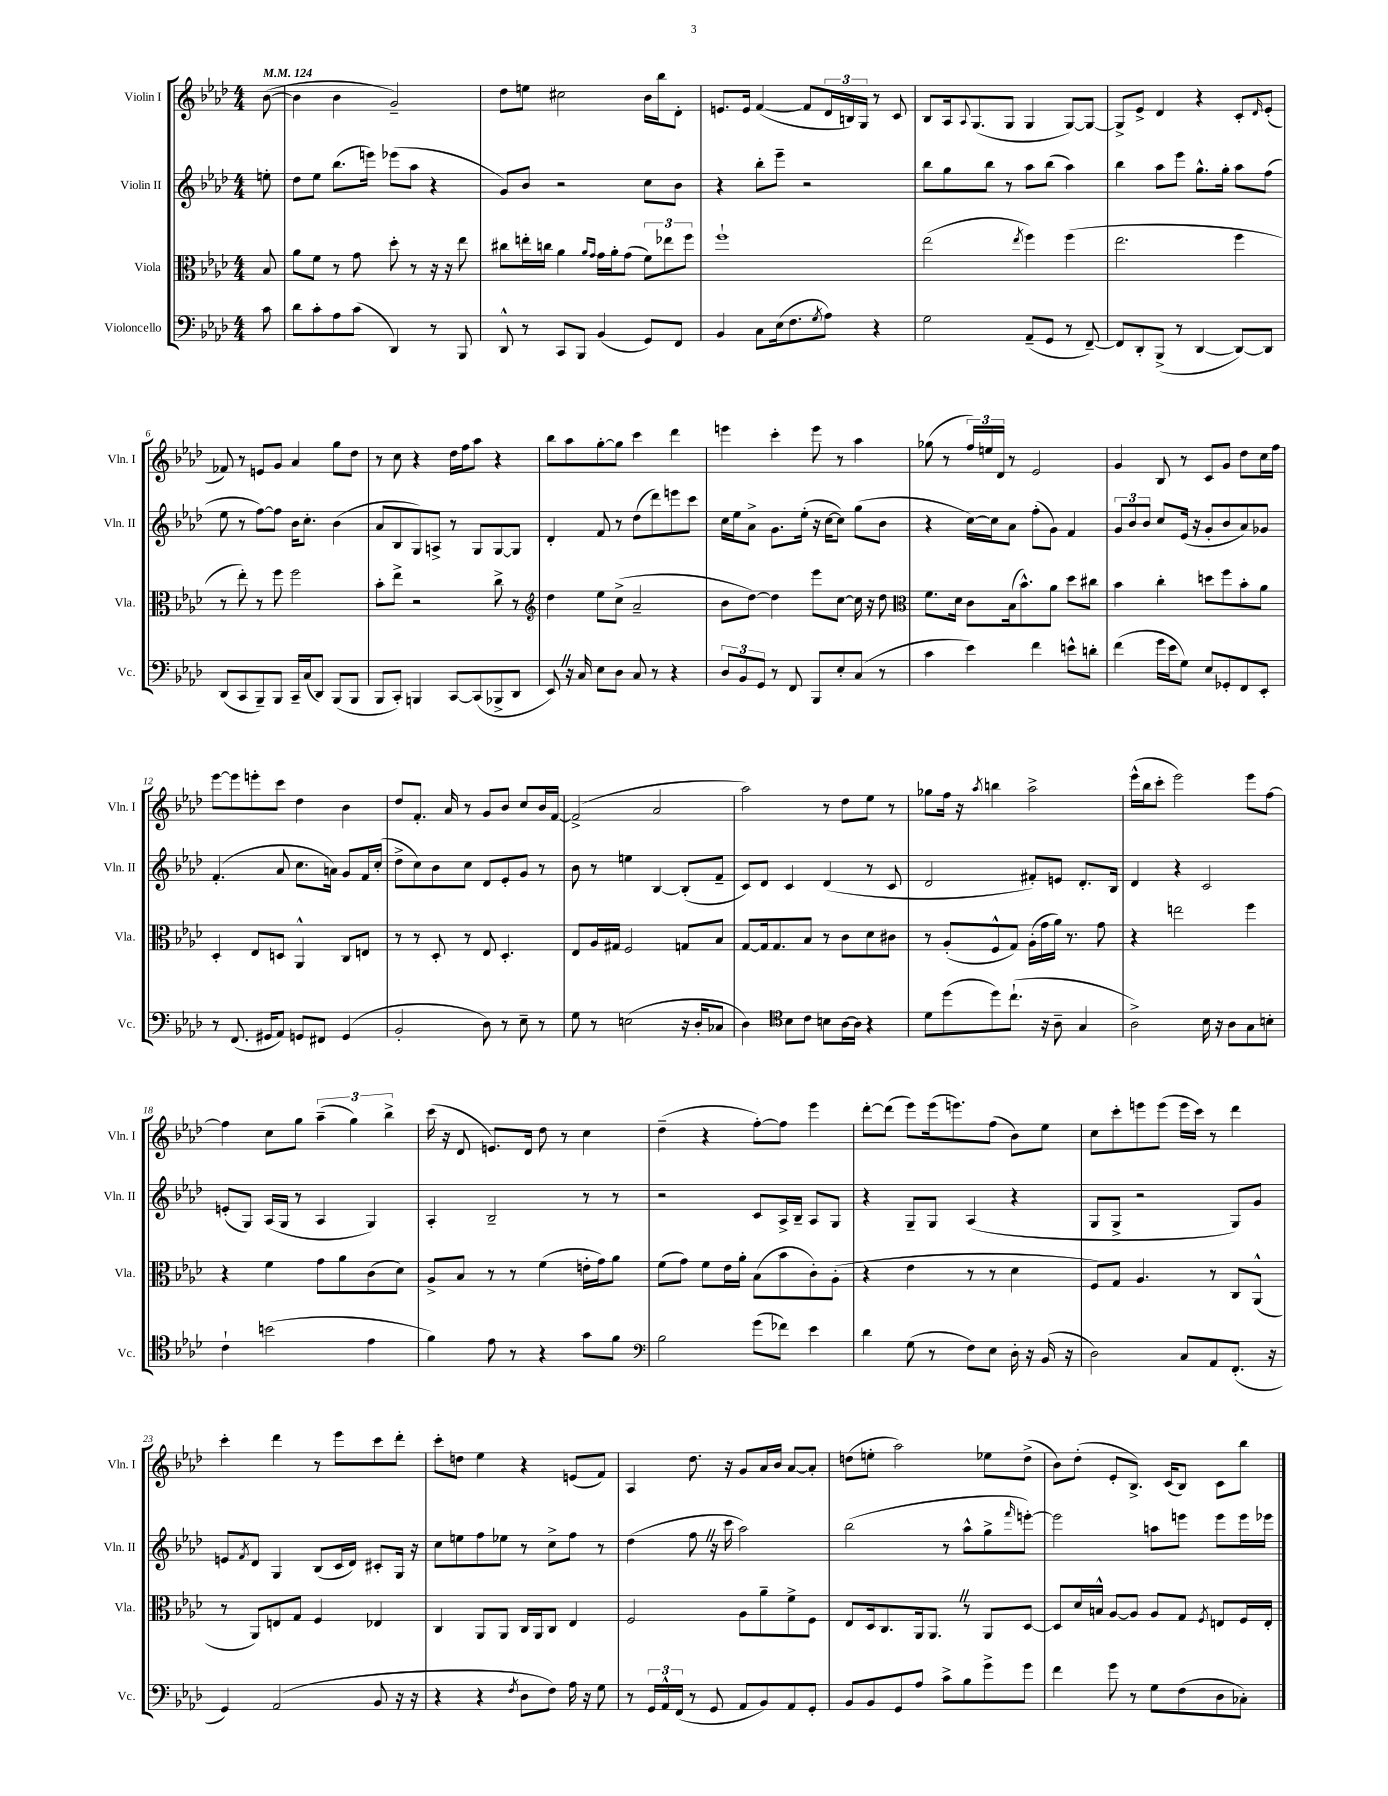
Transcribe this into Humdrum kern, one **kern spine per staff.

**kern	**kern	**kern	**kern
*part4	*part3	*part2	*part1
*staff4	*staff3	*staff2	*staff1
*I"Violoncello	*I"Viola	*I"Violin II	*I"Violin I
*I'Vc.	*I'Vla.	*I'Vln. II	*I'Vln. I
*clefF4	*clefC3	*clefG2	*clefG2
*k[b-e-a-d-]	*k[b-e-a-d-]	*k[b-e-a-d-]	*k[b-e-a-d-]
*M4/4	*M4/4	*M4/4	*M4/4
*MM124	*MM124	*MM124	*MM124
=	=	=	=
8c\	8B-/	8een'\	([8b-\
=1	=1	=1	=1
8d-\L	8a-\L	8dd-\L	4b-\]
8c'\	8f\J	8ee-\J	.
8A-\	8r	(8.bb-\L	4b-\
(8c\J	8g\	.	.
.	.	16eeen\Jk)	.
4DD-/)	8dd-'\	(8eee-X\L	2g~/)
.	8r	8aa-\J	.
8r	16r	4r	.
.	16r	.	.
8BBB-/	8ee-\	.	.
=2	=2	=2	=2
8DD-^^/	8cc#X\L	8g/L)	8dd-\L
8r	16een'\L	8b-/J	8een\J
.	16ccn\JJ	.	.
8CC/L	4a-\	2r	2cc#X\
8BBB-/J	.	.	.
.	16qqa-/LL	.	.
.	16qqg/JJ	.	.
(4BB-/	16g\LL	.	.
.	16a-'\J	.	.
.	(8g\J	.	.
8GG/L)	12f\L)	8cc\L	16b-\LL
.	.	.	16bb-\J
.	12ee-X\	.	.
8FF/J	.	8b-\J	8d-'\J
.	12ff\J	.	.
=3	=3	=3	=3
4BB-/	1ff`	4r	8.en/L
.	.	.	16e/Jk
8C\L	.	8bb-'\L	([4f/
(16E-\k	.	8eee-~\J	.
8.F\	.	.	.
.	.	2r	8f/L]
8qG/	.	.	.
8A-\J)	.	.	24d-/L
.	.	.	24Bn/)
.	.	.	24G/JJ
4r	.	.	8r
.	.	.	8c/
=4	=4	=4	=4
2G\	(2ee-\	8bb-\L	8B-/L
.	.	8gg\	16A-/k
.	.	.	8qqA-/
.	.	.	(8.G/
.	.	8bb-\J	.
.	.	8r	8G/J
.	8qee-/	.	.
(8AA-~/L	4ff\)	8aa-\L	4G/
8GG/J	.	(8bb-\J	.
8r	(4ff\	4aa-\)	[8G/L)
[8FF~/)	.	.	8G/J_
=5	=5	=5	=5
8FF/L]	2.ee-\	4bb-\	8G^/L]
8DD-'/	.	.	8e-^/J
(8BBB-^/J	.	8aa-\L	4d-/
8r	.	8eee-\J	.
[4DD-/	.	8.gg^^\L	4r
.	.	16gg'\Jk	.
8DD-/L_)	4ff\	8aa-\L	8c'/L
.	.	.	16qqd-/
8DD-/J]	.	(8ff\J	(8e-'/J
!!LO:LB:g=z
=6	=6	=6	=6
(8DD-/L	8r	8ee-\	8f-X/)
8CC/	8ee-'\)	8r	8r
8BBB-~/)	8r	[8ff\L)	8en/L
8BBB-/J	8ff\	8ff\J]	8g/J
16CC~/LL	2ff\	16b-\KL	4a-/
(16C/J	.	8.cc'\J	.
8DD-/J)	.	.	.
(8BBB-/L	.	(4b-\	8gg\L
8BBB-/J	.	.	8dd-\J
=7	=7	=7	=7
8BBB-/L	8b-'\L	8a-/L	8r
8CC'/J)	8ee-^\J	8B-/	8cc\
4BBBn/	2r	8G/)	4r
.	.	8An^/J	.
[8CC/L	.	8r	16dd-\LL
.	.	.	16ff\J
(8CC/]	.	8G/L	8aa-\J
8BBB-X^/	8cc^\	[8G/	4r
8DD-/J	8r	8G/J]	.
=8	=8	=8	=8
*	*clefG2	*	*
8EE-Z/)	4dd-\	4d-'/	8bb-\L
16r	.	.	8aa-\
16C/	.	.	.
8E-\L	8ee-\L	8f/	[8gg'\
8D-\J	(8cc^\J	8r	8gg\J]
8C/	2a-~/	(8dd-\L	4ccc\
8r	.	8ddd-\)	.
4r	.	8eeen\	4ddd-\
.	.	8ccc\J	.
=9	=9	=9	=9
12D-/L	8b-\L	16cc\LL	4eeen\
.	.	16ee-\J	.
12BB-/	.	.	.
.	[8dd-\J)	8a-^\J	.
12GG/J	.	.	.
8r	4dd-\]	8.g\L	4ccc'\
8FF/	.	.	.
.	.	(16ee-'\Jk	.
8BBB-/L	8eee-\L	16r	8eee\
.	.	[16cc\KL	.
8E-'/	[8cc\J	8cc\J])	8r
(8C/J	16cc\]	(8gg\L	4aa-\
.	16r	.	.
8r	8dd-\	8b-\J	.
=10	=10	=10	=10
*	*clefC3	*	*
4c\	8.f\L	4r	(8gg-X\
.	.	.	8r
.	16d-\Jk	.	.
4e-\)	8c\L	[16cc\LL)	24ff/LL)
.	.	.	24een/
.	.	16cc\J]	.
.	.	.	24d-/JJ
.	(16B-\k	8a-\J	8r
.	8.b-^^\)	.	.
4f\	.	(8ff'\L	2e-/
.	8a-\J	8g\J)	.
8en^^\L	8dd-\L	4f/	.
8dn'\J	8cc#X\J	.	.
=11	=11	=11	=11
(4f\	4b-\	12g/L	4g/
.	.	12b-/	.
.	.	12b-/J	.
16g\LL	4cc'\	8cc/L	8B-/
16e-\J	.	.	.
8G\J)	.	(16e-/Jk	8r
.	.	16r	.
8E-/L	8ddn\L	8g'/L	8c/L
8GG-X'/	8ff\	8b-/	8g/J
8FF/	8b-'\	8a-/)	8dd-\L
8EE-'/J	8a-\J	8g-X/J	16cc\L
.	.	.	16ff\JJ
!!LO:LB:g=z
=12	=12	=12	=12
8r	4D-'/	(4.f'/	[8eee-\L
(8.FF/	.	.	8eee-\]
.	8E-/L	.	8eeen'\
16GG#X/KL	.	.	.
8AA-/J)	8Dn/J	8a-/	8ccc\J
8GGn/L	4AA-^^/	8.cc\L	4dd-\
8FF#X/J	.	.	.
.	.	16an\Jk)	.
(4GG/	8C/L	8g/L	4b-\
.	8En/J	16f/L	.
.	.	(16cc'/JJ	.
=13	=13	=13	=13
2BB-'/	8r	8dd-^\L	8dd-/L
.	8r	8cc\)	8.f'/J
.	8D-'/	8b-\	.
.	.	.	16a-/
.	8r	8cc\J	8r
8D-\)	8E-/	8d-/L	8g/L
8r	4.D-'/	8e-'/	8b-/J
8E-~\	.	8g/J	8cc/L
8r	.	8r	16b-/L
.	.	.	[16f/JJ
=14	=14	=14	=14
8G\	8E-/L	8b-\	(2f^/]
8r	16A-/L	8r	.
.	16G#X/JJ	.	.
(2En\	2F/	4een\	.
.	.	[4B-/	2a-/
16r	8Gn/L	(8B-'/L]	.
16D-'/KL	.	.	.
8C-X/J	8B-/J	8f~/J	.
=15	=15	=15	=15
4D-\)	[8G/L	8c/L)	2aa-\)
.	16G/k]	8d-/J	.
.	8.G/	.	.
*clefC4	*	*	*
8B-\L	.	4c/	.
8c\J	8B-/J	.	.
8Bn\L	8r	(4d-/	8r
[16A-\L	8c\L	.	8dd-\L
16A-\JJ]	.	.	.
4r	8d-\	8r	8ee-\J
.	8c#X\J	8c/	8r
=16	=16	=16	=16
8d-\L	8r	2d-/	8gg-X\L
(8dd-\	(8A-'/L	.	16ff\Jk
.	.	.	16r
.	.	.	8qaa-/
8dd-\)	8F^^/	.	4bbn\
(8.cc`\J	8G/J)	.	.
.	(16A-'\LL	8f#X'/L)	2aa-^\
16r	16g\	.	.
8A-~\	16a-\JJ)	8en/J	.
.	8.r	.	.
4G/	.	8.d-'/L	.
.	8g\	.	.
.	.	16B-/Jk	.
=17	=17	=17	=17
2A-^\)	4r	4d-/	(16eee-^^\LL
.	.	.	16bb-\J
.	.	.	8ccc'\J
.	2een\	4r	2eee-\)
16B-\	.	2c/	.
16r	.	.	.
8A-\L	.	.	.
8G\	4ff\	.	8eee-\L
8Bn'\J	.	.	[8ff\J
!!LO:LB:g=z
=18	=18	=18	=18
4c`\	4r	(8en'/L	4ff\]
.	.	8G/J)	.
(2bn\	4f\	(16A-/LL	8cc\L
.	.	16G/JJ	.
.	.	8r	8gg\J
.	8g\L	4A-/	(6aa-~\
.	8a-\	.	.
.	.	.	6gg\)
4e-\	(8c\	4G/)	.
.	.	.	6bb-^\
.	8d-\J)	.	.
=19	=19	=19	=19
4f\)	8A-^/L	4A-'/	(16ccc\
.	.	.	16r
.	8B-/J	.	8d-/
8e-\	8r	2B-~/	8.en/L)
8r	8r	.	.
.	.	.	16d-/Jk
4r	(4f\	.	8dd-\
.	.	.	8r
8g\L	16en'\LL	8r	4cc\
.	16g\J)	.	.
8f\J	8a-\J	8r	.
=20	=20	=20	=20
*clefF4	*	*	*
2B-\	(8f\L	2r	(4dd-~\
.	8g\J)	.	.
.	8f\L	.	4r
.	16e-\L	.	.
.	16a-'\JJ	.	.
(8g\L	(8B-\L	8c/L	[8ff'\L)
8f-X\J)	8b-\	16A-^/L	8ff\J]
.	.	16B-~/JJ	.
4e-\	8c'\)	8A-/L	4eee-\
.	(8A-'\J	8G/J	.
=21	=21	=21	=21
4d-\	4r	4r	[8ddd-'\L
.	.	.	(8ddd-\J]
(8G\	4e-\	8G~/L	8eee-\L)
8r	.	8G/J	(16eee-\k
.	.	.	8.eeen\)
8F\L)	8r	(4A-/	.
8E-\J	8r	.	(8ff\J
16D-'\	4d-\	4r	8b-\L)
16r	.	.	.
(16BB-/	.	.	8ee-\J
16r	.	.	.
=22	=22	=22	=22
2D-\)	8F/L)	8G/L	8cc\L
.	8G/J	8G^/J	8ccc'\
.	4.A-/	2r	8eeen\
.	.	.	(8eee\J
8C/L	.	.	16eee\LL
.	.	.	16ccc\JJ)
8AA-/	8r	.	8r
(8.FF'/J	8C/L	8G/L)	4ddd-\
.	(8AA-^^/J	8g/J	.
16r	.	.	.
!!LO:LB:g=z
=23	=23	=23	=23
4GG/)	8r	8en/L	4ccc'\
.	.	8qf/	.
.	8AA-/L)	8d-/J	.
(2AA-/	8En/	4G/	4ddd-\
.	8G/J	.	.
.	4F/	(8B-/L	8r
.	.	16c/L	8eee-\L
.	.	16d-/JJ)	.
8BB-/	4E-X/	8c#X'/L	8ccc\
16r	.	16G/Jk	8ddd-'\J
16r	.	16r	.
=24	=24	=24	=24
4r	4C/	8cc\L	8ccc'\L
.	.	8een\	8ddn\J
4r	8AA-/L	8ff\	4ee-\
.	8AA-/J	8ee-X\J	.
8qF/	.	.	.
8D-\L	16C/LL	8r	4r
.	16AA-/J	.	.
8F\J)	8C/J	8cc^\L	.
16A-\	4E-/	8ff\J	(8en/L
16r	.	.	.
8G\	.	8r	8f/J)
=25	=25	=25	=25
8r	2F/	(4dd-\	4A-/
24GG/LL	.	.	.
24AA-^^/	.	.	.
(24FF/JJ	.	.	.
8r	.	8ffZ\	8.dd-\
8GG/	.	16r	.
.	.	16ccc\	16r
8AA-/L	8A-\L	2aa-\)	8g/L
8BB-/)	8a-~\	.	16a-/L
.	.	.	16b-/JJ
8AA-/	8f^\	.	[8a-/L
8GG'/J	8F\J	.	8a-'/J]
=26	=26	=26	=26
8BB-/L	8E-/L	(2bb-\	(8ddn\L
8BB-/	16D-/k	.	8een'\J
.	8.C/	.	.
8GG/	.	.	2aa-\)
8A-/J	16AA-/k	.	.
.	8.AA-Z/J	.	.
8c^\L	.	8r	.
8B-\	8r	8aa-^^\L	.
8g^\	8AA-/L	8gg^\	8ee-X\L
.	.	16qqfff/	.
8g\J	[8D-/J	[8eeen'\J)	(8dd^\J
=27	=27	=27	=27
4f\	8D-/L]	2eee\]	8b-\L)
.	16d-/L	.	(8dd-'\J
.	16Bn^^/JJ	.	.
8g\	[8A-/L	.	8e-'/L
8r	8A-/J]	.	8.B-^/J)
8G\L	8A-/L	8aan\L	.
.	.	.	(16c/KL
(8F\	8G/J	8eeen\J	8B-/J)
.	8qF/	.	.
8D-\	8En/L	8eee\L	8c\L
8C-X'\J)	16F/L	16eee\L	8bb-\J
.	16E'/JJ	16eee-X\JJ	.
==	==	==	==
*-	*-	*-	*-
